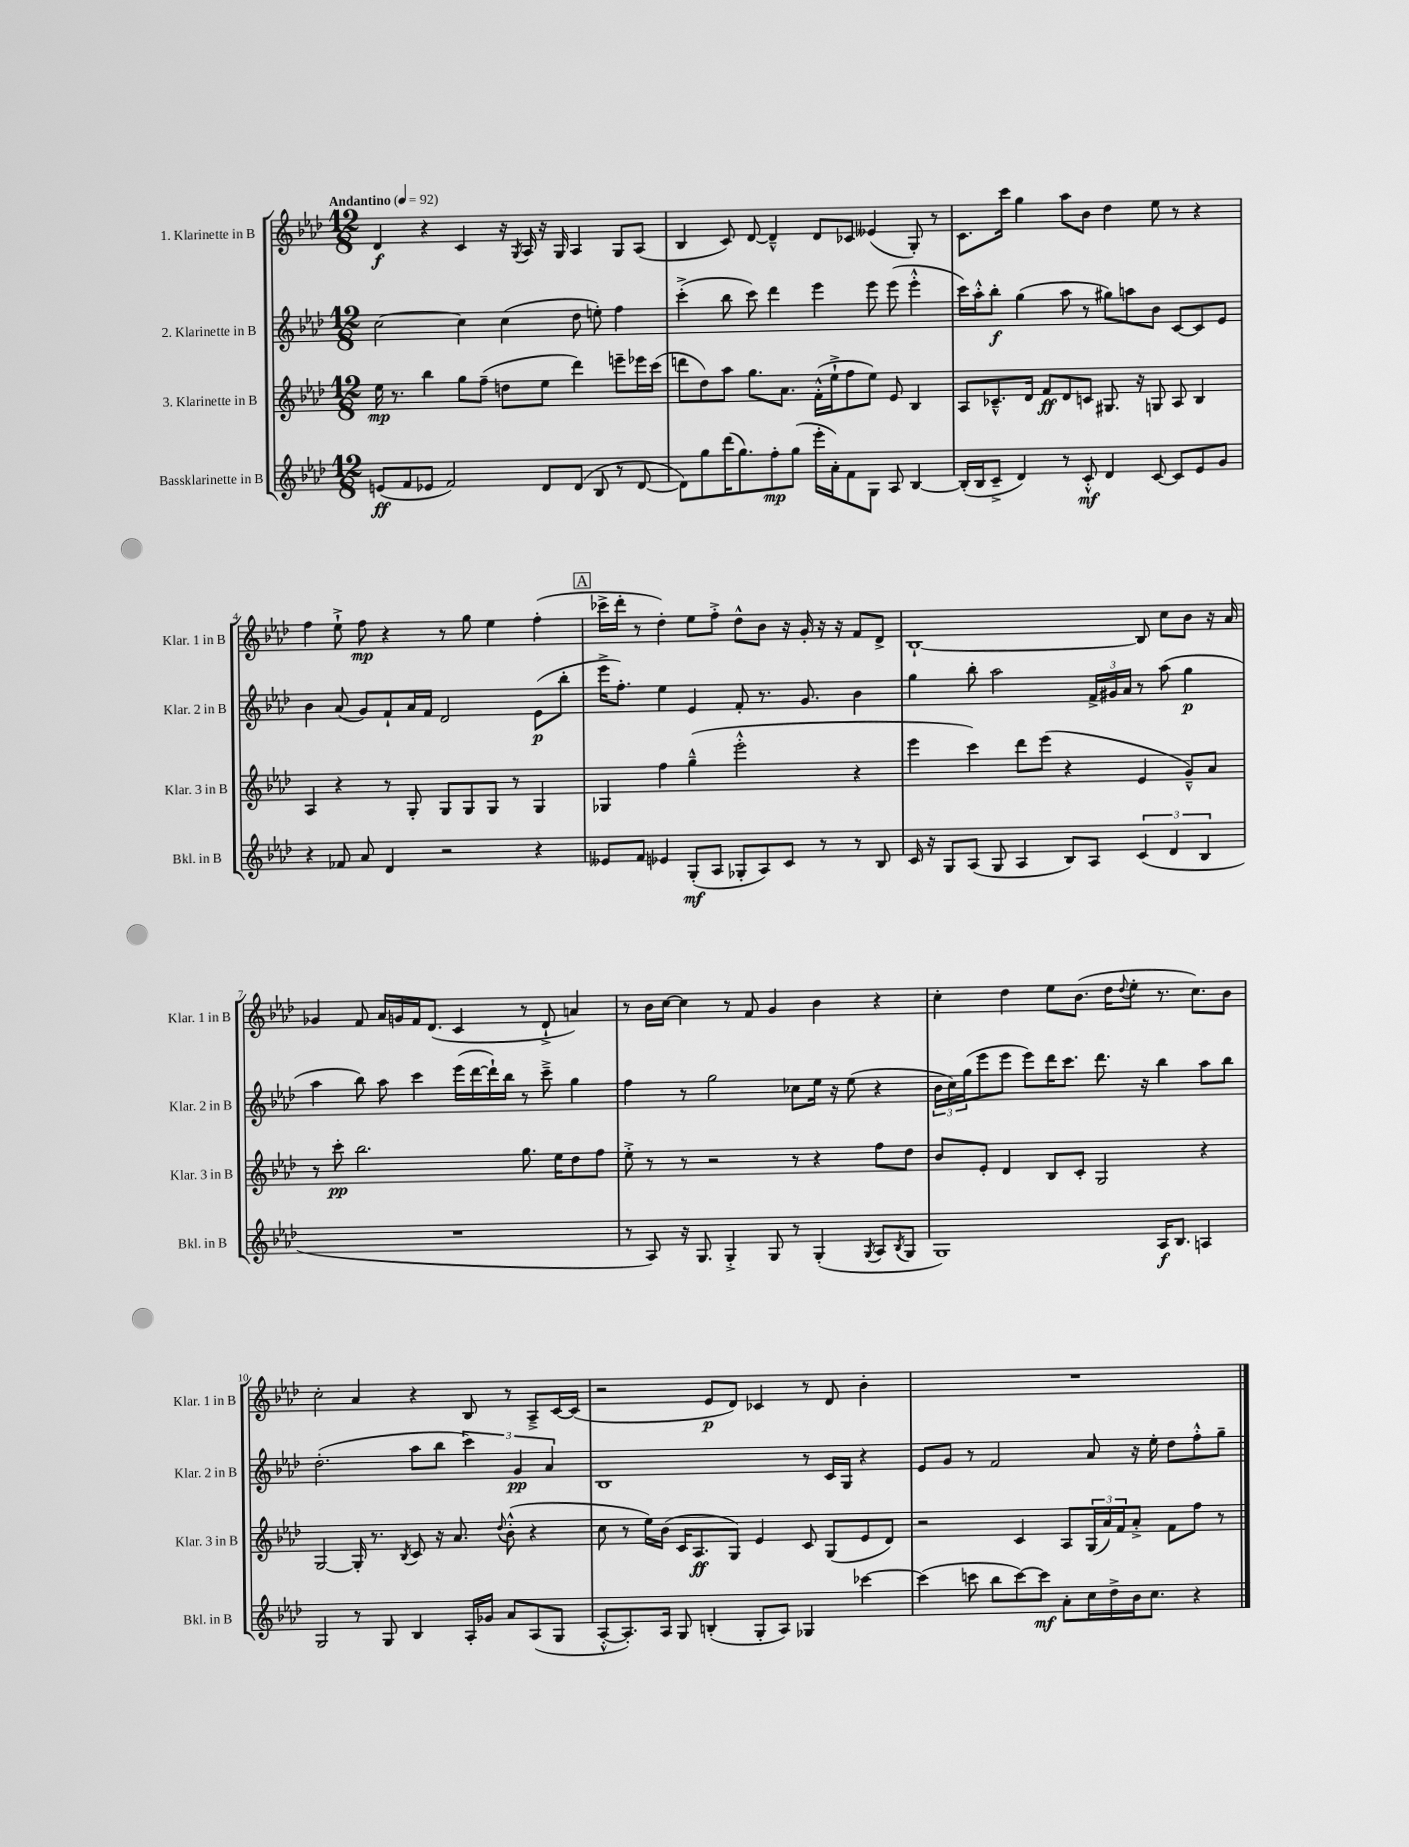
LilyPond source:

<<
\new StaffGroup <<
\new Staff = "s0" \with { instrumentName = "1. Klarinette in B" shortInstrumentName = "Klar. 1 in B" } {
    \clef treble \key aes \major \numericTimeSignature \time 12/8 \tempo "Andantino" 4 = 92
    des'4\f r4 c'4 r16 \acciaccatura { g8 } aes16 r16 g16 aes4 g8 aes8( |
    bes4 c'8) des'8~ des'4---^ des'8 ces'8 eeses'4( g8-.) r8 |
    c'8. c'''16 g''4 aes''8 bes'8 des''4 ees''8 r8 r4 |
    f''4 ees''8-!-> f''8\mp r4 r8 g''8 ees''4 f''4-.( |
    \mark \markup { \box "A" } ces'''16-> des'''16-. r8 des''4-.) ees''8 f''8-.-> des''8-^ bes'8 r16 g'16-. r16 r16 f'8 des'8-> |
    bes1~-! bes8 c''8 bes'8 r16 aes'16 |
    ges'4 f'8 aes'16 g'16 f'16 des'8.( c'4 r8 des'8-!-> a'4) |
    r8 bes'16 c''16~ c''4 r8 f'8 g'4 bes'4 r4 |
    c''4-. des''4 ees''8 bes'8.( des''16 \appoggiatura { des''8 } ees''8-. r8. c''8.) bes'8 |
    c''2-. aes'4 r4 bes8 r8 aes8---> c'16~ c'16( |
    r2 ees'8\p des'8) ces'4 r8 des'8 bes'4-. |
    R1. \bar "|." |
}
\new Staff = "s1" \with { instrumentName = "2. Klarinette in B" shortInstrumentName = "Klar. 2 in B" } {
    \clef treble \key aes \major \numericTimeSignature \time 12/8
    c''2~ c''4 c''4( des''8 e''8-.) f''4 |
    c'''4-.->( bes''8 c'''8) des'''4 ees'''4 ees'''8 ees'''8( ees'''4-.-^ |
    c'''16) aes''16-.-^ bes''8-.\f g''4( aes''8 r8 gis''8) a''8 bes'8 c'8~ c'8 ees'8 |
    bes'4 aes'8( g'8) f'8-! aes'16 f'16 des'2 ees'8\p( bes''8-. |
    \mark \markup { \box "A" } ees'''16-> f''8.-.) ees''4 ees'4 f'8-. r8. g'8. bes'4 |
    g''4 bes''8-. aes''2 \tuplet 3/2 { f'16-> gis'16 aes'16 } r8 aes''8( g''4\p |
    aes''4 bes''8) aes''8 c'''4 ees'''16( des'''16~ des'''16-!) bes''16 r8 c'''8---> g''4 |
    f''4 r8 g''2 ces''8 ees''16 r16 ees''8( r4 |
    \tuplet 3/2 { bes'16 c''16) g''16( } ees'''8 ees'''8 ees'''8) des'''16 c'''8. des'''8. r16 bes''4 aes''8 bes''8 |
    des''2.-.( aes''8 bes''8 \tuplet 3/2 { c'''4) g'4\pp aes'4 } |
    bes1 r8 c'16 g16 r4 |
    ees'8 g'8 r8 f'2 aes'8 r16 ees''16-. des''8 f''8-.-^ g''8-- \bar "|." |
}
\new Staff = "s2" \with { instrumentName = "3. Klarinette in B" shortInstrumentName = "Klar. 3 in B" } {
    \clef treble \key aes \major \numericTimeSignature \time 12/8
    ees''16\mp r8. bes''4 g''8 f''8--( d''8 ees''8 des'''4) e'''8-- ees'''16 c'''16( |
    d'''8 des''8) aes''8 g''8. aes'8. f'16-.-^( ees''16-!-> f''8 ees''8) ees'8 bes4 |
    aes8 ces'8.---^ des'16 f'8\ff des'8 c'8 gis8. r16 g8 aes8 bes4 |
    aes4 r4 r8 g8-. g8 g8 g8 r8 g4 |
    \mark \markup { \box "A" } ges4 f''4 g''4---^( ees'''2-.-^ r4 |
    ees'''4 c'''4) des'''8 ees'''8( r4 ees'4 g'8---^) aes'8 |
    r8 c'''8-.\pp bes''2. g''8. ees''16 des''8 f''8 |
    ees''8-.-> r8 r8 r2 r8 r4 f''8 des''8 |
    bes'8 ees'8-. des'4 bes8 c'8-. g2 r4 |
    g2~ g16-. r8. \acciaccatura { bes8 } c'8 r16 aes'8. \appoggiatura { des''8 } bes'8-.-^( r4 |
    c''8 r8 ees''16) bes'16( c'16 aes8.\ff g8) ees'4 c'8 g8( ees'8 des'8) |
    r2 c'4 aes8 \tuplet 3/2 { g16( aes'16) f'16 } aes'8-.-> f'8 f''8 r8 \bar "|." |
}
\new Staff = "s3" \with { instrumentName = "Bassklarinette in B" shortInstrumentName = "Bkl. in B" } {
    \clef treble \key aes \major \numericTimeSignature \time 12/8
    e'8\ff( f'8 ees'8 f'2) des'8 des'8( bes8 r8 des'8~ |
    des'8) g''8 des'''16( g''8.) f''8-.\mp g''8( ees'''16-. aes'16-.) f'8 g8 aes8 bes4~ |
    bes16-.( bes16 c'8---> des'4) r8 c'8-.-^\mf des'4 c'8~ c'8 ees'8 g'8 |
    r4 fes'8 aes'8 des'4 r2 r4 |
    \mark \markup { \box "A" } eeses'8 f'8 ees'4 g8-.\mf( aes8 ges8-. aes8) c'8 r8 r8 bes8 |
    c'16 r16 g8 aes8( g8 aes4 bes8) aes8 \tuplet 3/2 { c'4( des'4 bes4 } |
    R1. |
    r8 aes8) r16 g8. g4-.-> g8 r8 g4-.( \acciaccatura { g8 } aes8 \acciaccatura { bes8 } g8 |
    g1) aes16\f bes8. a4 |
    g2 r8 g8 bes4 aes16-. ges'16 aes'8 aes8( g8 |
    aes8~-.-^ aes8.-.) aes16 g8 b4-.( g8-. aes8) ges4 ces'''4~ |
    ces'''4( c'''8 bes''8 c'''8~) c'''8\mf aes'8-. c''16 des''16-> bes'16 c''8. r4 \bar "|." |
}
>>
>>
